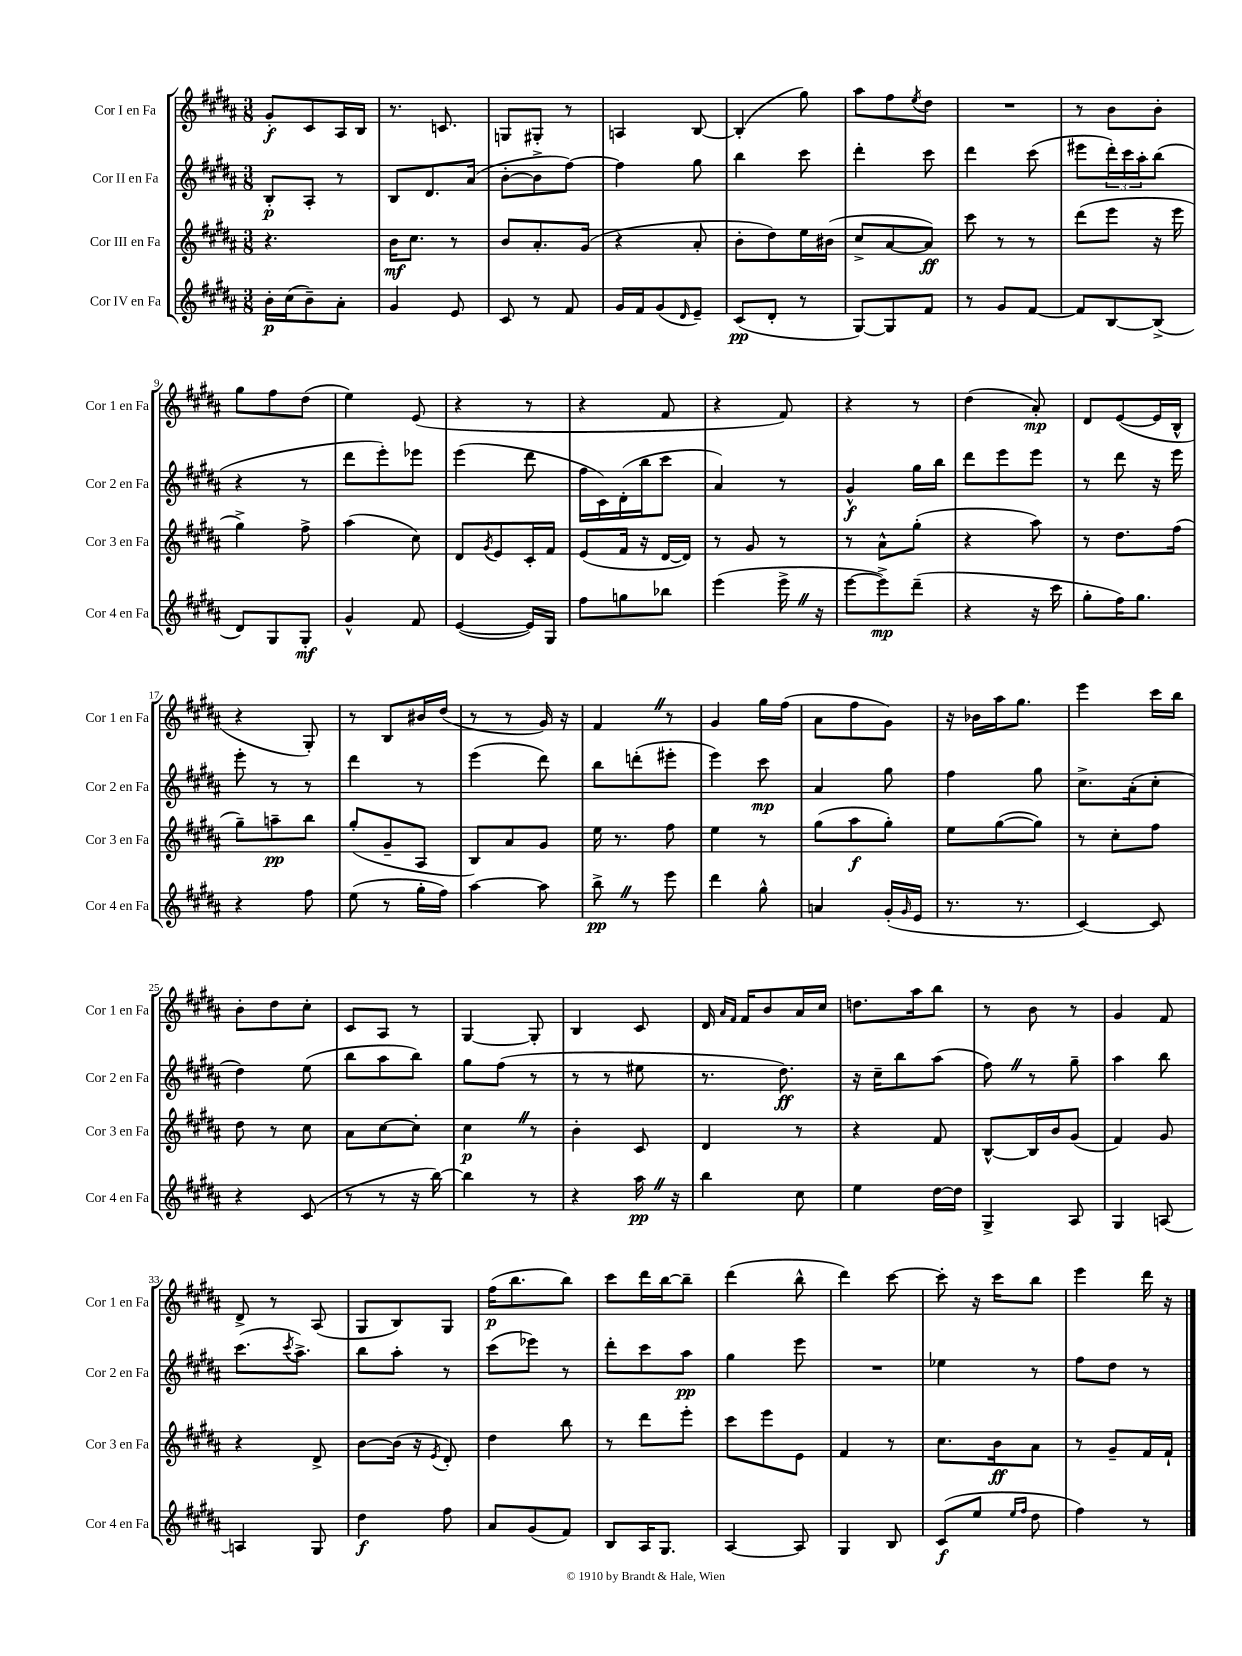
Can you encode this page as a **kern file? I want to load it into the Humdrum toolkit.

**kern	**kern	**kern	**kern
*staff4	*staff3	*staff2	*staff1
*clefG2	*clefG2	*clefG2	*clefG2
*k[f#c#g#d#a#]	*k[f#c#g#d#a#]	*k[f#c#g#d#a#]	*k[f#c#g#d#a#]
*M3/8	*M3/8	*M3/8	*M3/8
16b'	4.r	8B'	8g#'
(16cc#	.	.	.
8b~)	.	8A#'	8c#
8a#'	.	8r	16A#
.	.	.	16B
=	=	=	=
4g#	16b	8B	8.r
.	8.cc#	.	.
.	.	8.d#	.
.	.	.	8.c
8e	8r	.	.
.	.	(16a#	.
=	=	=	=
8c#	8b	[8b'	8G
8r	8.a#'	8b^]	8G#'
8f#	.	[8ff#)	8r
.	(16g#	.	.
=	=	=	=
16g#	4r	4ff#]	4A
16f#	.	.	.
(8g#	.	.	.
16qqd#	.	.	.
8e~)	8a#'	8gg#	[8B
=	=	=	=
(8c#	8b'	4bb	(4B']
8d#'	8dd#)	.	.
8r	16ee	8ccc#	8gg#)
.	(16b#	.	.
=	=	=	=
[8G#)	8cc#^	4ddd#'	8aa#
8G#]	[8a#	.	8ff#
.	.	.	8qee
8f#	8a#])	8ccc#	8dd#
=	=	=	=
8r	8ccc#	4ddd#	4.r
8g#	8r	.	.
[8f#	8r	(8ccc#	.
=	=	=	=
8f#]	(8ddd#	8eee#	8r
[8B	8eee	24ddd#')	8b
.	.	24ccc#	.
.	.	24aa#'	.
(8B^]	16r	(8bb	8b'
.	16eee	.	.
=	=	=	=
8d#)	4gg#^)	4r	8gg#
8G#	.	.	8ff#
8G#'	8ff#^	8r	(8dd#
=	=	=	=
4g#^^	(4aa#	8ddd#	4ee)
.	.	8eee')	.
8f#	8cc#)	8eee-	(8e
=	=	=	=
([4e	8d#	(4eee	4r
.	8qg#	.	.
.	8e	.	.
16e])	16c#'	8ddd#	8r
16G#	16f#	.	.
=	=	=	=
8ff#	(8e	16ff#	4r
.	.	16c#)	.
8gg	16f#	(16d#'	.
.	16r	16bb	.
8bb-	[16d#	8ccc#	8f#
.	16d#])	.	.
=	=	=	=
(4eee	8r	4a#)	4r
.	8g#	.	.
16eee^	8r	8r	8f#)
16r	.	.	.
=	=	=	=
[8eee	8r	4g#^^	4r
8eee^])	8a#^^	.	.
(8ddd#~	(8gg#'	16gg#	8r
.	.	16bb	.
=	=	=	=
4r	4r	8ddd#	(4dd#
.	.	8eee	.
16r	8aa#)	8eee	8a#')
16ccc#	.	.	.
=	=	=	=
8gg#'	8r	8r	8d#
16ff#)	8.dd#	8ddd#	([8e
8.gg#	.	.	.
.	.	16r	16e]
.	(16ff#	16eee	16B^^
=	=	=	=
4r	8gg#~)	8eee'	4r
.	8aa~	8r	.
8ff#	8bb	8r	8G#')
=	=	=	=
(8ee	(8gg#'	4ddd#	8r
8r	8g#~	.	8B
16gg#'	8A#	8r	16b#
16ff#)	.	.	(16dd#
=	=	=	=
[4aa#	8B)	(4eee	8r
.	8a#	.	8r
8aa#]	8g#	8ddd#)	16g#)
.	.	.	16r
=	=	=	=
8bb^	16ee	8bb	4f#
.	8.r	.	.
8r	.	(8ddd'	.
8eee	8ff#	8eee#'	8r
=	=	=	=
4ddd#	4ee	4eee)	4g#
8gg#^^	8r	8ccc#	16gg#
.	.	.	(16ff#
=	=	=	=
4a	(8gg#	4a#	8a#
.	8aa#	.	8ff#
(16g#'	8gg#')	8gg#	8g#)
16qqg#	.	.	.
16e	.	.	.
=	=	=	=
8.r	8ee	4ff#	16r
.	.	.	16b-
.	([8gg#	.	16aa#
8.r	.	.	8.gg#
.	8gg#])	8gg#	.
=	=	=	=
[4c#)	8r	8.cc#^	4eee
.	8cc#'	.	.
.	.	(16a#'	.
8c#]	8ff#	8cc#'	16ccc#
.	.	.	16bb
=	=	=	=
4r	8dd#	4dd#)	8b'
.	8r	.	8dd#
(8c#	8cc#	(8ee	8cc#'
=	=	=	=
8r	8a#	8bb	8c#
8r	[8cc#	8aa#	8A#
16r	8cc#']	8bb)	8r
[16bb)	.	.	.
=	=	=	=
4bb]	4cc#	8gg#	[4G#
.	.	(8ff#	.
8r	8r	8r	8G#']
=	=	=	=
4r	4b'	8r	4B
.	.	8r	.
16aa#	8c#	8ee#	8c#
16r	.	.	.
=	=	=	=
4bb	4d#	8.r	16d#
.	.	.	16qqa#
.	.	.	16qqf#
.	.	.	16f#
.	.	.	8b
.	.	8.dd#)	.
8cc#	8r	.	16a#
.	.	.	16cc#
=	=	=	=
4ee	4r	16r	8.dd
.	.	16cc#~	.
.	.	8bb	.
.	.	.	16aa#
[16dd#	8f#	(8aa#	8bb
16dd#]	.	.	.
=	=	=	=
4G#^	[8B^^	8ff#)	8r
.	16B]	8r	8b
.	16b	.	.
8A#	(8g#	8gg#~	8r
=	=	=	=
4G#	4f#)	4aa#	4g#
[8A	8g#	8bb	8f#
=	=	=	=
4A]	4r	(8.ccc#	8d#^
.	.	.	8r
.	.	8qccc#	.
.	.	8.aa#^)	.
8G#	8d#^	.	(8A#
=	=	=	=
4dd#	[8b	8bb	8G#
.	(16b]	8aa#'	8B)
.	16r	.	.
.	8qe	.	.
8ff#	8d#')	8r	8G#
=	=	=	=
8a#	4dd#	(8ccc#	(16ff#
.	.	.	8.bb
(8g#	.	8eee-)	.
8f#)	8bb	8r	8bb)
=	=	=	=
8B	8r	8ddd#'	8ccc#
16A#	8ddd#	8ccc#	16ddd#
8.G#	.	.	[16bb
.	8eee'	8aa#	8bb~]
=	=	=	=
[4A#	8ccc#	4gg#	(4ddd#
.	8eee	.	.
8A#]	8e	8eee	8bb^^
=	=	=	=
4G#	4f#	4.r	4ddd#)
8B	8r	.	[8ccc#
=	=	=	=
(8c#	8.cc#	4ee-	8ccc#']
8ee	.	.	16r
.	16b	.	16ccc#
16qqee	.	.	.
16qqff#	.	.	.
8dd#	8a#	8r	8bb
=	=	=	=
4ff#)	8r	8ff#	4eee
.	8g#~	8dd#	.
8r	16f#	8r	16ddd#
.	16f#`	.	16r
==	==	==	==
*-	*-	*-	*-
